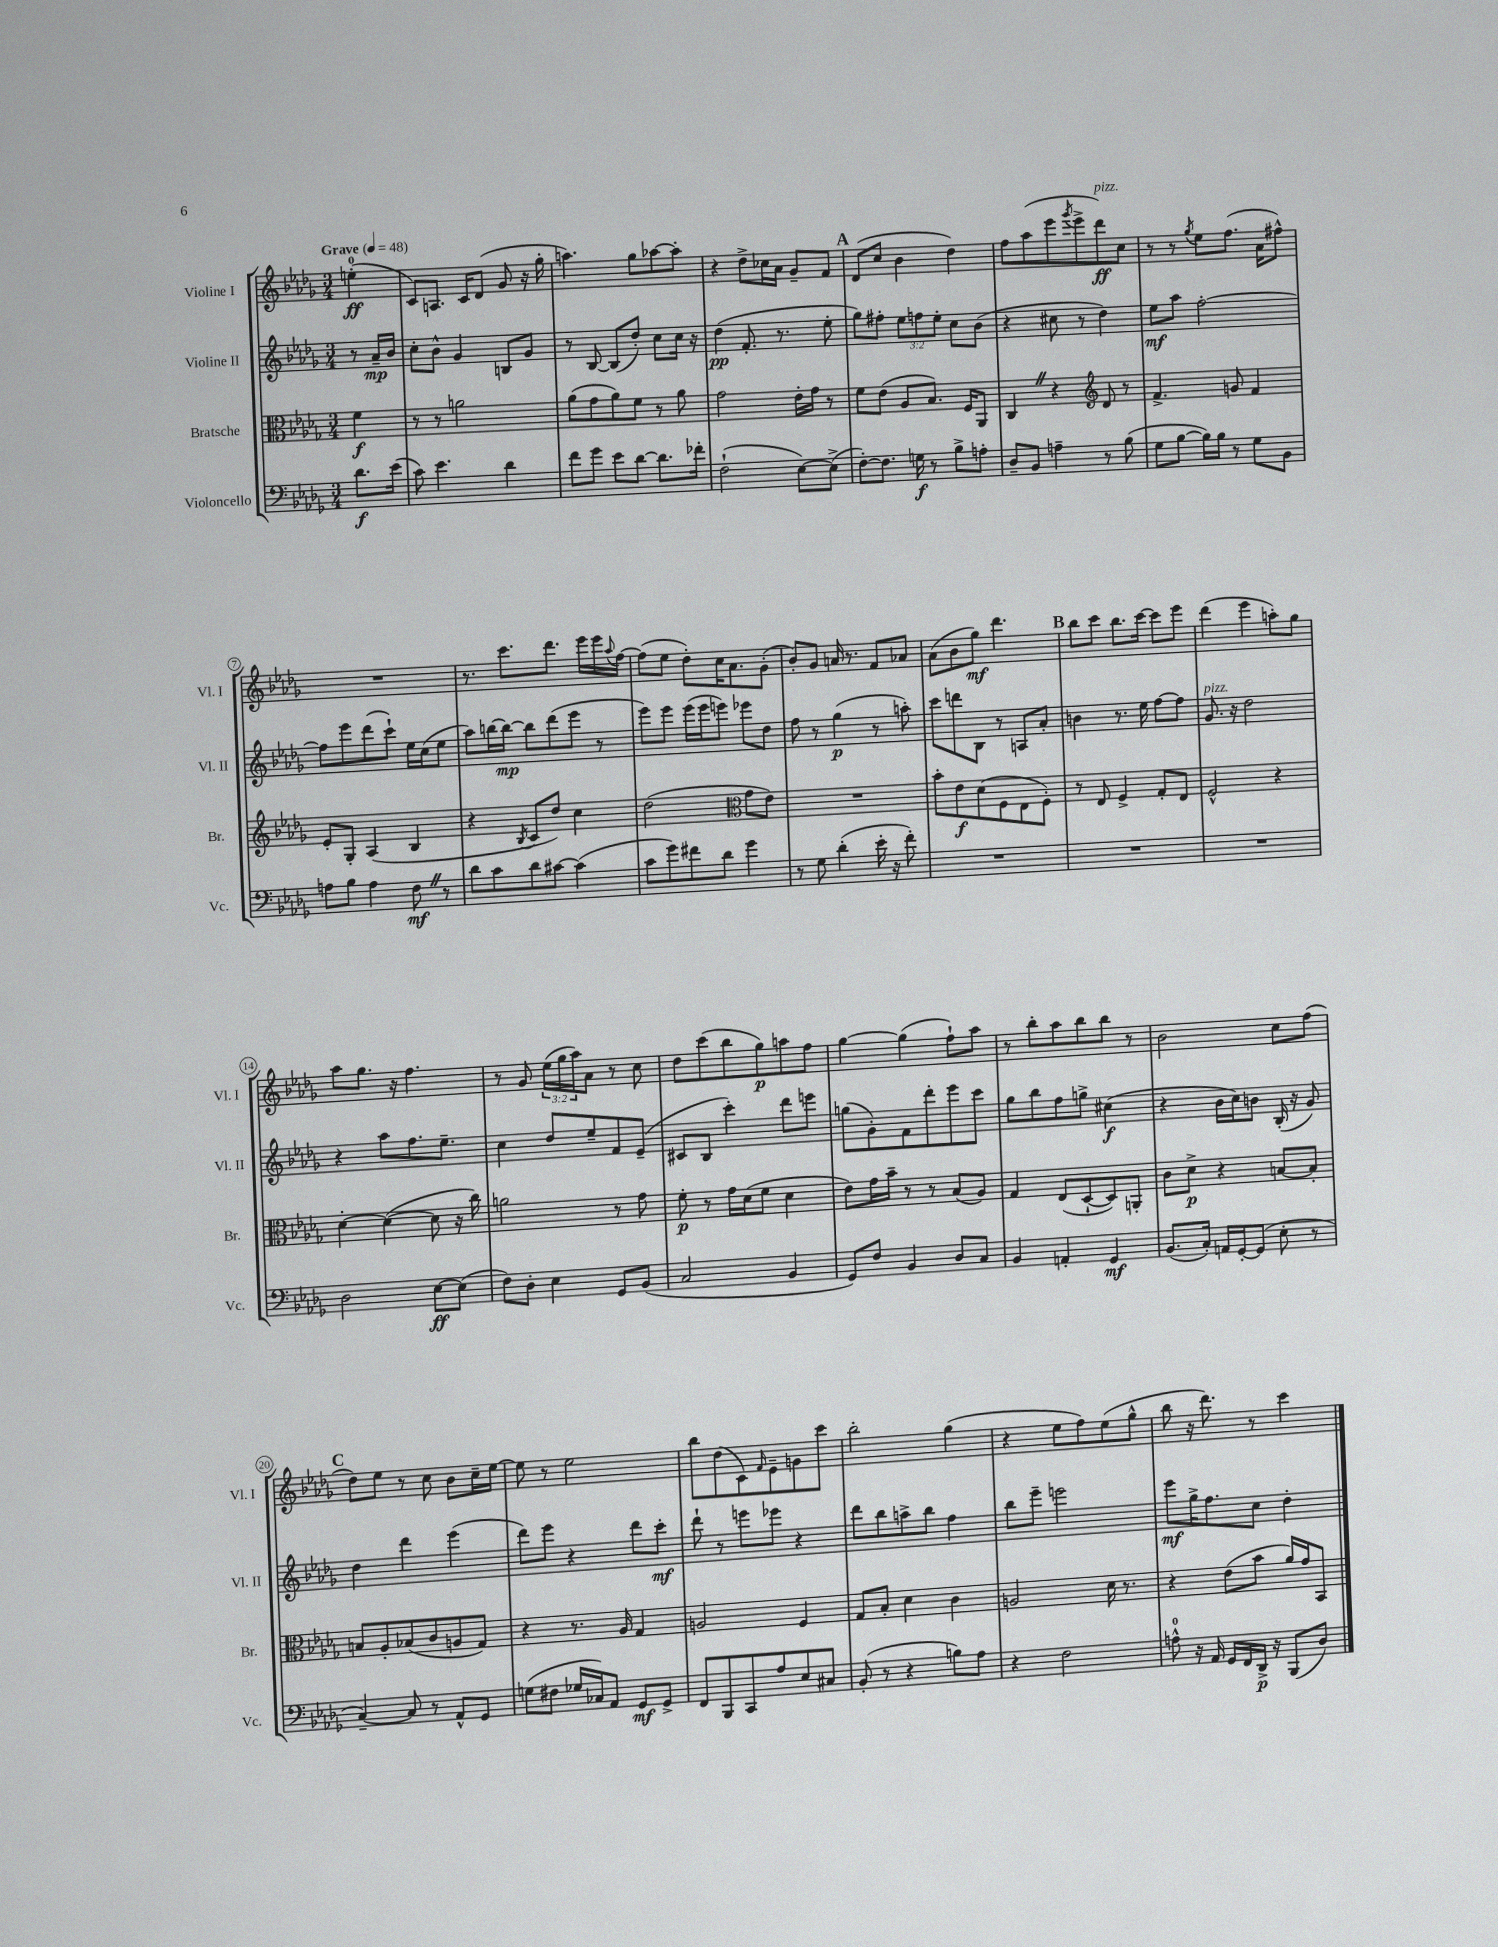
<<
\new StaffGroup <<
\new Staff = "s0" \with { instrumentName = "Violine I" shortInstrumentName = "Vl. I" } {
    \clef treble \key des \major \numericTimeSignature \time 3/4 \override Staff.TupletNumber.text = #tuplet-number::calc-fraction-text \partial 4 \tempo "Grave" 4 = 48
    e''4-0-.\ff( |
    c'8) a8. c'16 des'8( ges'8 r16 ges''16-. |
    a''4.) ges''8 aes''8~ aes''8-. |
    r4 des''8-> ces''16 aes'16 ges'8-- f'8 |
    \mark \markup { \bold "A" } des'8( c''8 bes'4 des''4) |
    f''8 aes''8( ees'''8 \acciaccatura { ges'''8 } ees'''8-> des'''8\ff^\markup { \italic "pizz." }) c''8 |
    r8 r8 \acciaccatura { ges''8 } ees''8 f''8.( aes'16 fis''8-^) |
    R2. |
    r8. c'''8. des'''8. ees'''16 ees'''16 \appoggiatura { aes''8 } f''16~ |
    f''8( ees''8 des''8-.) c''16 aes'8. ges'8-.( |
    bes'8-.) ges'8 a'16 r8. f'8 aes'8 |
    aes'8( bes'8 ges''8\mf) des'''4. |
    \mark \markup { \bold "B" } bes''8 c'''8 bes''8. c'''16~ c'''8 ees'''8 |
    des'''4( ees'''4 a''8-.) ges''8 |
    aes''8 ges''8. r16 f''4. |
    r8 ges'8 \tuplet 3/2 { ees''16( ges''16 aes''16) } aes'8 r8 c''8 |
    des''8 c'''8( bes''8 ges''8\p) a''8 f''8 |
    ges''4~ ges''4( f''8-!) aes''8 |
    r8 bes''8-. aes''8 bes''8 bes''8 r8 |
    bes'2 c''8 f''8( |
    \mark \markup { \bold "C" } des''8) ees''8 r8 c''8 bes'8 c''16-- ees''16~ |
    ees''8 r8 ees''2 |
    bes''8 des''8( c'8) \grace { f'16 } ees'8-- g'8 c'''8 |
    bes''2-. ges''4( |
    r4 ees''8 f''8) ees''8( ges''8-^ |
    bes''8 r16 des'''8.) r8 c'''4 \bar "|." |
}
\new Staff = "s1" \with { instrumentName = "Violine II" shortInstrumentName = "Vl. II" } {
    \clef treble \key des \major \numericTimeSignature \time 3/4 \override Staff.TupletNumber.text = #tuplet-number::calc-fraction-text \partial 4
    r8 aes'16--\mp bes'16 |
    c''8-. bes'8-^ ges'4 b8 ges'8 |
    r8 bes8~ bes8( des''8-.) c''8 c''16 r16 |
    des''4\pp( f'8.-. r8. ees''8-. |
    \mark \markup { \bold "A" } ges''8) fis''8-. \tuplet 3/2 { ees''8 f''8 ees''8-. } c''8 bes'8( |
    r4 cis''8 r8 des''4) |
    ees''8\mf aes''8 f''2~-. |
    f''8 ees'''8 des'''8( c'''8-!) ees''16 c''16( ees''8 |
    aes''8) b''16~ b''16~\mp b''8 des'''8( ees'''8 r8 |
    ees'''8) ees'''8 ees'''16( ees'''16 e'''8) ees'''8 des''8 |
    f''8 r8 ges''4\p( r8 a''8-.) |
    c'''8 d'''8 bes8 r8 a8 aes'8-. |
    \mark \markup { \bold "B" } b'4 r8. ees''16 f''8~ f''8 |
    ges'8.^\markup { \italic "pizz." } r16 des''2 |
    r4 aes''8 f''8. ees''8.-- |
    c''4 des''8 ees''8-- f'8 ees'8--( |
    cis'8 bes8 c'''4-.) des'''8 e'''8 |
    g''8( ges'8-.) f'8 des'''8-. ees'''8 c'''8 |
    ges''8 bes''8 f''8 g''8-> cis''4\f( |
    r4 bes'16 c''16) b'8 bes16-.( r16 ges'8) |
    \mark \markup { \bold "C" } des''4 des'''4 ees'''4( |
    des'''8) ees'''8 r4 des'''8 c'''8-.\mf |
    des'''8-! r8 e'''8 ees'''8 r4 |
    des'''8 bes''8 a''8-> bes''8 f''4 |
    bes''8 ees'''8-- e'''2 |
    ees'''8\mf ges''16-> f''8. c''8 des''4-. \bar "|." |
}
\new Staff = "s2" \with { instrumentName = "Bratsche" shortInstrumentName = "Br." } {
    \clef alto \key des \major \numericTimeSignature \time 3/4 \partial 4
    f'4\f |
    r8 r8 a'2 |
    aes'8( ges'8 aes'8) f'8 r8 aes'8 |
    ges'2 ees'16-. ges'16 r8 |
    \mark \markup { \bold "A" } f'8 ees'8( aes8 bes8.) f16 aes,8 |
    c4 \once \override BreathingSign.text = \markup { \musicglyph "scripts.caesura.straight" } \breathe r4 \clef treble des'8 r8 |
    f'4.-> g'8 f'4 |
    ees'8-. ges8-. aes4( bes4 |
    r4 \acciaccatura { bes8 } c'8 des''8) c''4 |
    des''2( \clef alto ges'8 ees'8) |
    R2. |
    bes'8-. ees'8\f des'8( f8 ees8 f8-.) |
    \mark \markup { \bold "B" } r8 ees8 f4-> ges8-. ees8 |
    f2-^ r4 |
    des'4~-. des'4~( des'8 r16 c''16) |
    a'2 r8 ges'8 |
    f'8-.\p r8 ges'16 des'16( f'8 des'4 |
    ees'8) ges'16 bes'16-- r8 r8 bes8( aes8) |
    ges4 ees8( des8~-! des8) a,8-. |
    c'8 des'8->\p r4 b8~ b8-. |
    \mark \markup { \bold "C" } b8 aes8-. bes8( c'8 a8 ges8) |
    r4 r8. aes16 ges4 |
    a2 f4 |
    ges8 bes8-. des'4 c'4 |
    a2 des'16 r8. |
    r4 ees'8( bes'8 aes'16) ges'16 bes,8 \bar "|." |
}
\new Staff = "s3" \with { instrumentName = "Violoncello" shortInstrumentName = "Vc." } {
    \clef bass \key des \major \numericTimeSignature \time 3/4 \partial 4
    des'8.\f ees'16( |
    c'8) ees'4. des'4 |
    f'8 ges'8 ees'8 des'8~ des'8. fes'16-. |
    f2-!( ees8~) ees8->( |
    \mark \markup { \bold "A" } f8~-.) f8. g16\f r8 bes8-> a8-. |
    des8-- bes,8 a4-- r8 bes8( |
    ges8 bes8~ bes16) bes16 r8 ges8 bes,8 |
    a8 bes8 a4 f8\mf \once \override BreathingSign.text = \markup { \musicglyph "scripts.caesura.straight" } \breathe r8 |
    des'8 c'8 des'8 cis'8~ cis'4( |
    c'8 ges'8) fis'8 des'8 ges'4 |
    r8 ges8 des'4-.( ees'16-. r16 f'8-.) |
    R2. |
    \mark \markup { \bold "B" } R2. |
    R2. |
    des2 ees8~\ff ees8( |
    f8) des8-. ees4 ges,8 bes,8( |
    c2 bes,4 |
    ges,8) f8 bes,4 des8 c8 |
    bes,4 a,4-. ges,4\mf |
    bes,8.( c16-.) a,16 ges,16~-. ges,8( ees8-. r8 |
    \mark \markup { \bold "C" } c4~--) c8 r8 aes,8-^ ges,8 |
    g8( fis8 ges16 ces16) aes,8 ges,8\mf ges,8-> |
    f,8 bes,,8 c,8 aes8 ees8 cis8 |
    bes,8-.( r8 r4 b8) aes8 |
    r4 f2 |
    a8-0-^ r16 aes,16 ges,16 f,16 des,16->\p r16 bes,,8( des8) \bar "|." |
}
>>
>>
\layout { \context { \Score \override BarNumber.stencil = #(make-stencil-circler 0.1 0.3 ly:text-interface::print) } }
